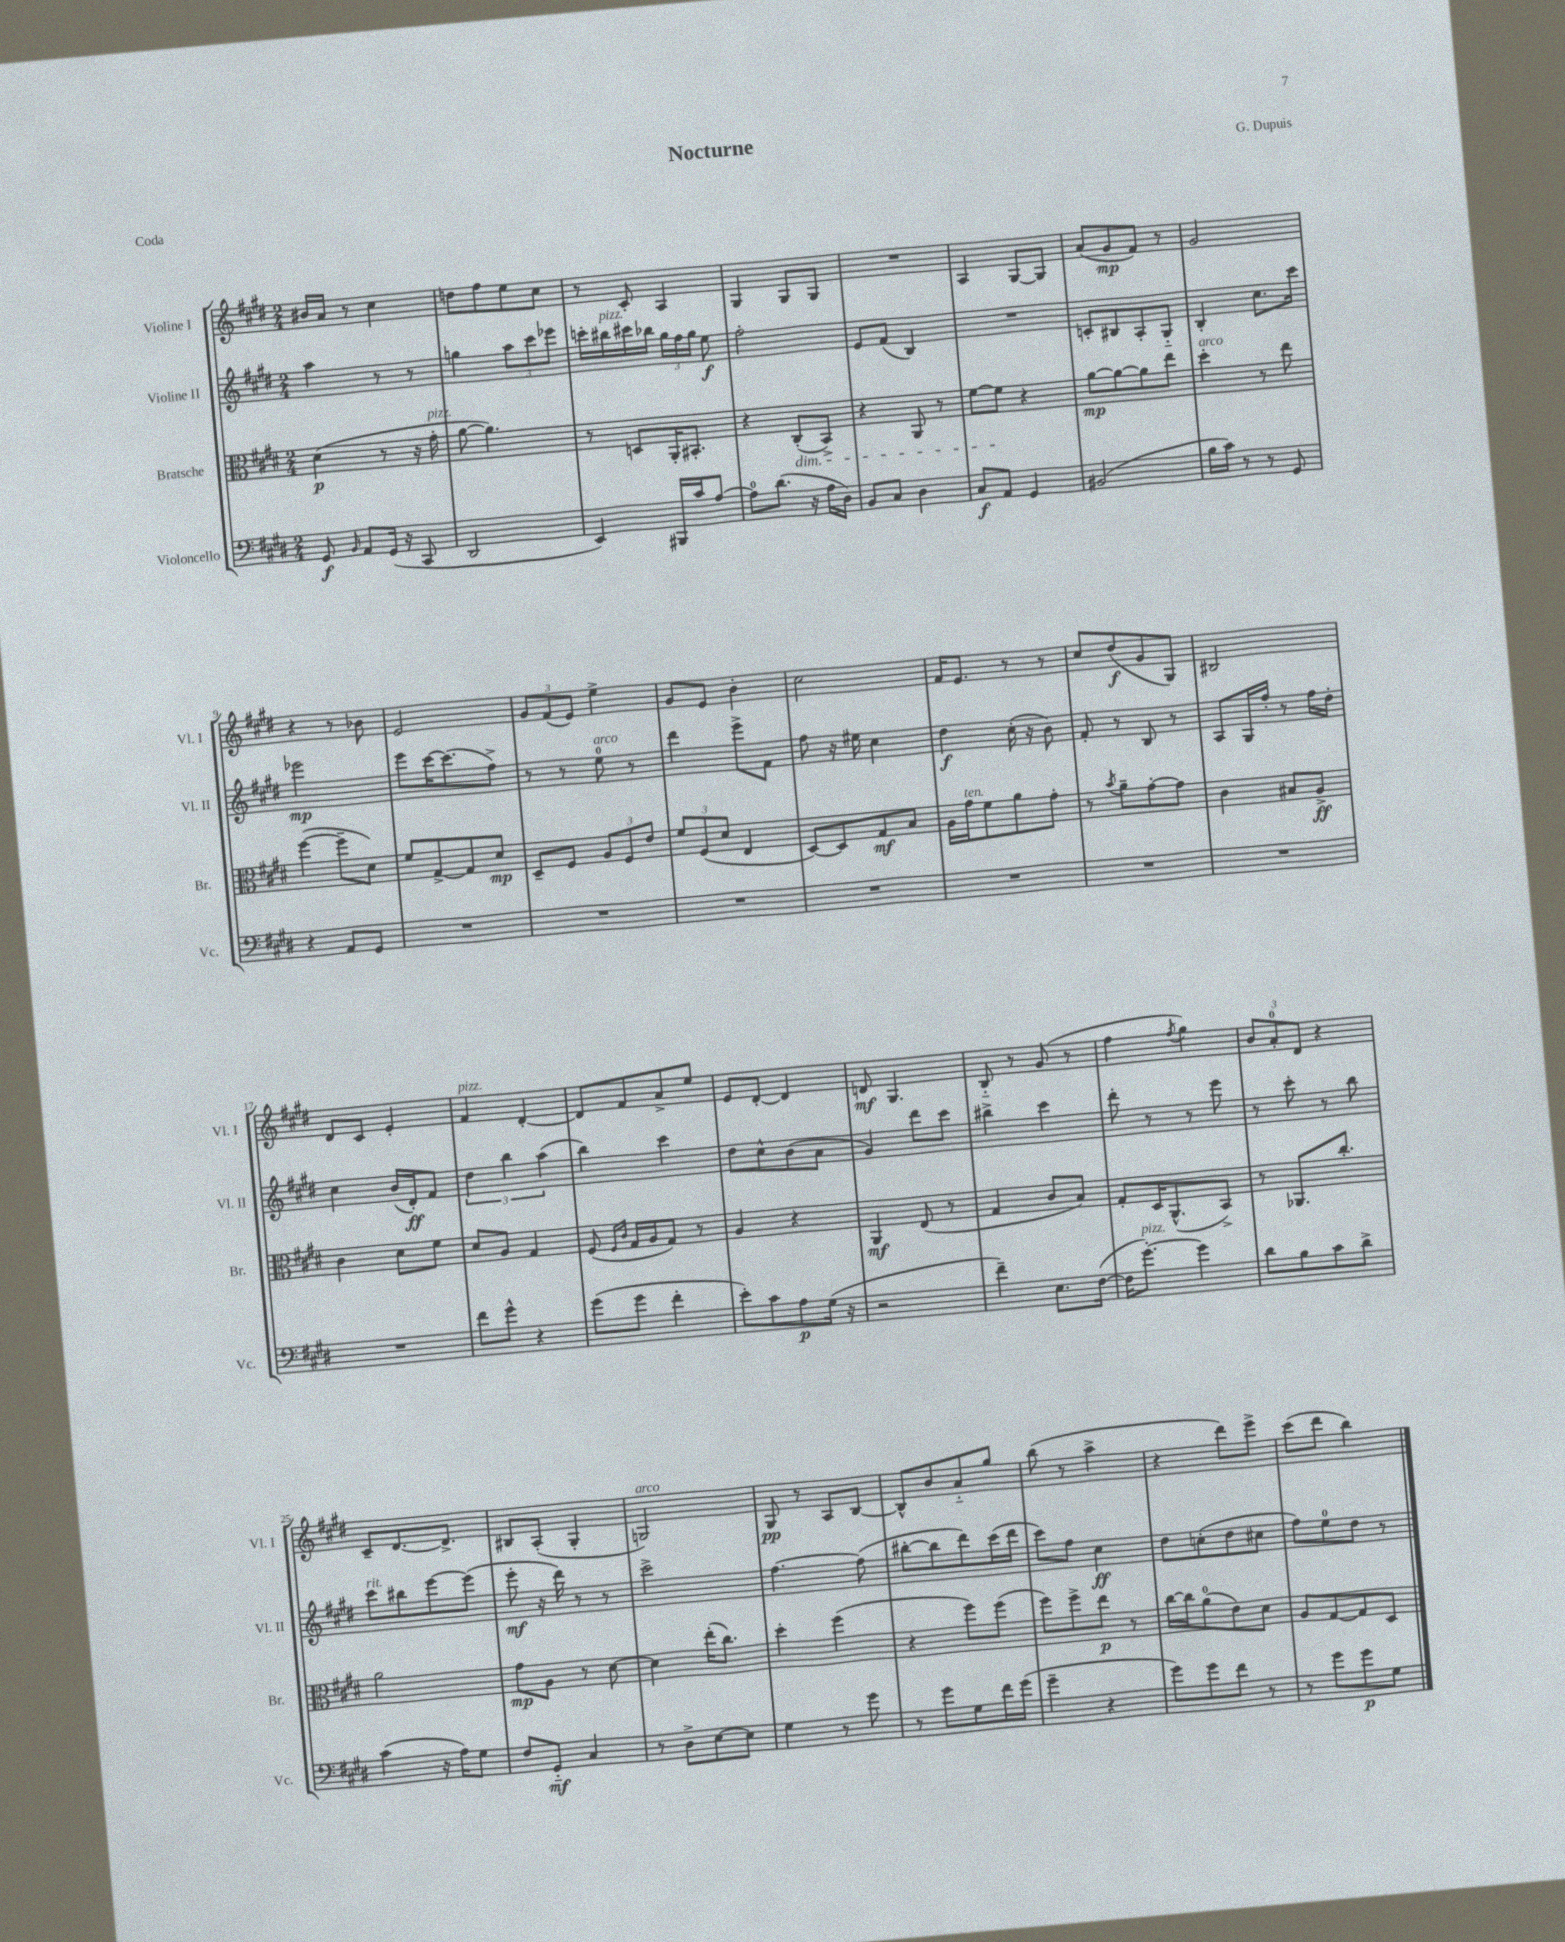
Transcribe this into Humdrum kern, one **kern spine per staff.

**kern	**dynam	**kern	**dynam	**kern	**dynam	**kern	**dynam
*part4	*part4	*part3	*part3	*part2	*part2	*part1	*part1
*staff4	*staff4	*staff3	*staff3	*staff2	*staff2	*staff1	*staff1
*I"Violoncello	*	*I"Bratsche	*	*I"Violine II	*	*I"Violine I	*
*I'Vc.	*	*I'Br.	*	*I'Vl. II	*	*I'Vl. I	*
*clefF4	*	*clefC3	*	*clefG2	*	*clefG2	*
*k[f#c#g#d#]	*	*k[f#c#g#d#]	*	*k[f#c#g#d#]	*	*k[f#c#g#d#]	*
*M2/4	*	*M2/4	*	*M2/4	*	*M2/4	*
=1	=1	=1	=1	=1	=1	=1	=1
8GG#/	f	(4d#\	p	4aa\	.	16b#X/LL	.
.	.	.	.	.	.	16a/JJ	.
16qqBB/	.	.	.	.	.	.	.
8AA/L	.	.	.	.	.	8r	.
(16GG#/Jk	.	8r	.	8r	.	4cc#\	.
16r	.	.	.	.	.	.	.
8CC#/	.	16r	.	8r	.	.	.
!	!	!LO:TX:a:i:t=pizz.	!	!	!	!	!
.	.	16g#'\	.	.	.	.	.
=2	=2	=2	=2	=2	=2	=2	=2
2DD#/	.	[8a\	.	4ggn\	.	8ddn\L	.
.	.	4.a\])	.	.	.	8ff#\	.
.	.	.	.	12aa\L	.	8ee\	.
.	.	.	.	12ccc#\	.	.	.
.	.	.	.	.	.	8cc#\J	.
.	.	.	.	12eee-X\J	.	.	.
=3	=3	=3	=3	=3	=3	=3	=3
4EE/)	.	8r	.	16cccn'\LL	.	8r	.
!	!	!	!	!LO:TX:a:i:t=pizz.	!	!	!
.	.	.	.	16bb#X\	.	.	.
.	.	8Dn/L	.	16ccc#X\	.	8c#'/	.
.	.	.	.	16bb-X\JJ	.	.	.
16BBB#X/LL	.	16AA'/K	.	24gg#\LL	.	4A/	.
.	.	.	.	24ff#\	.	.	.
16c#/J	.	8.BB#X'/J	.	.	.	.	.
.	.	.	.	24gg#\JJ	.	.	.
[8A/J	.	.	.	8ee\	f	.	.
=4	=4	=4	=4	=4	=4	=4	=4
8A\L]	.	4r	.	2ff#'\	.	4G#/	.
(8.d#\J	.	.	.	.	.	.	.
!	!	!LO:TX:b:i:t=dim.	!	!	!	!	!
.	.	(8C#'/L	.	.	.	8G#/L	.
16r	.	.	.	.	.	.	.
16A\LL	.	8BB^/J)	.	.	.	8G#/J	.
16D#\JJ)	.	.	.	.	.	.	.
=5	=5	=5	=5	=5	=5	=5	=5
8BB/L	.	4r	.	8e/L	.	2r	.
8C#/J	.	.	.	(8f#/J	.	.	.
4D#\	.	8AA/	.	4B/)	.	.	.
.	.	8r	.	.	.	.	.
=6	=6	=6	=6	=6	=6	=6	=6
8C#/L	f	[8f#\L	.	2r	.	4A/	.
8AA/J	.	8f#\J]	.	.	.	.	.
4GG#/	.	4r	.	.	.	[8G#/L	.
.	.	.	.	.	.	8G#/J]	.
=7	=7	=7	=7	=7	=7	=7	=7
(2BB#X/	.	[8a\L	mp	8cn'/L	.	(8a/L	.
.	.	8a\_	.	8B#X/	.	8g#/	mp
.	.	8a\]	.	8A'/	.	8f#/J)	.
.	.	8ee\J	.	8G#/J	.	8r	.
=8	=8	=8	=8	=8	=8	=8	=8
!	!	!LO:TX:a:i:t=arco	!	!	!	!	!
16B\LL	.	4dd#'\	.	4B'/	.	2g#/	.
16c#\JJ)	.	.	.	.	.	.	.
8r	.	.	.	.	.	.	.
8r	.	8r	.	8.cc#\L	.	.	.
8GG#/	.	8ee\	.	.	.	.	.
.	.	.	.	16ccc#\Jk	.	.	.
!!LO:LB:g=z
=9	=9	=9	=9	=9	=9	=9	=9
4r	.	([4ff#\	.	2eee-X\	mp	4r	.
8AA/L	.	8ff#~\L]	.	.	.	8r	.
8GG#/J	.	8d#\J)	.	.	.	8b-X\	.
=10	=10	=10	=10	=10	=10	=10	=10
2r	.	8f#/L	.	8eee\L	.	2e/	.
.	.	[8G#^/	.	[16ccc#\K	.	.	.
.	.	.	.	(8.ccc#\]	.	.	.
.	.	8G#/]	.	.	.	.	.
.	.	8d#/J	mp	8ff#^\J)	.	.	.
=11	=11	=11	=11	=11	=11	=11	=11
2r	.	8D#~/L	.	8r	.	12g#/L	.
.	.	.	.	.	.	(12f#/	.
.	.	8F#/J	.	8r	.	.	.
.	.	.	.	.	.	12e/J)	.
!	!	!	!	!LO:TX:a:i:t=arco	!	!	!
.	.	12A/L	.	8ee\	.	4ee^\	.
.	.	12F#/	.	.	.	.	.
.	.	.	.	8r	.	.	.
.	.	12e/J	.	.	.	.	.
=12	=12	=12	=12	=12	=12	=12	=12
2r	.	12f#/L	.	4ddd#\	.	8g#/L	.
.	.	(12F#/	.	.	.	.	.
.	.	.	.	.	.	8e/J	.
.	.	12d#/J	.	.	.	.	.
.	.	4E/	.	8eee^\L	.	4b'\	.
.	.	.	.	8f#\J	.	.	.
=13	=13	=13	=13	=13	=13	=13	=13
2r	.	[8D#/L)	.	8ff#\	.	2cc#\	.
.	.	8D#/]	.	16r	.	.	.
.	.	.	.	16ee#X\	.	.	.
.	.	8G#/	mf	4cc#\	.	.	.
.	.	8B/J	.	.	.	.	.
=14	=14	=14	=14	=14	=14	=14	=14
2r	.	16A\LL	.	4dd#\	f	16f#/KL	.
!	!	!LO:TX:a:i:t=ten.	!	!	!	!	!
.	.	16g#\J	.	.	.	8.e/J	.
.	.	8f#\	.	.	.	.	.
.	.	8a\	.	(16cc#'\	.	8r	.
.	.	.	.	16r	.	.	.
.	.	8g#'\J	.	8b\)	.	8r	.
=15	=15	=15	=15	=15	=15	=15	=15
2r	.	8r	.	8f#'/	.	8cc#/L	.
.	.	8qb/	.	.	.	.	.
.	.	8a~\L	.	8r	.	(8dd#/	f
.	.	[8g#'\	.	8B/	.	8g#/	.
.	.	8g#\J]	.	8r	.	8G#/J)	.
=16	=16	=16	=16	=16	=16	=16	=16
2r	.	4c#\	.	8A/L	.	2B#X/	.
.	.	.	.	16G#/L	.	.	.
.	.	.	.	16ff#'/JJ	.	.	.
.	.	8B#X/L	.	8r	.	.	.
.	.	8A^/J	ff	16ff#\LL	.	.	.
.	.	.	.	16dd#'\JJ	.	.	.
!!LO:LB:g=z
=17	=17	=17	=17	=17	=17	=17	=17
2r	.	4c#\	.	4cc#\	.	8d#/L	.
.	.	.	.	.	.	8c#/J	.
.	.	8d#\L	.	(16b/LL	.	4e'/	.
.	.	.	.	16d#'/J)	ff	.	.
.	.	8f#\J	.	8f#/J	.	.	.
=18	=18	=18	=18	=18	=18	=18	=18
!	!	!	!	!	!	!LO:TX:a:i:t=pizz.	!
8f#\L	.	8d#/L	.	6dd#\	.	4f#/	.
8g#^^\J	.	8A/J	.	.	.	.	.
.	.	.	.	6bb\	.	.	.
4r	.	4G#/	.	.	.	[4d#'/	.
.	.	.	.	(6aa\	.	.	.
=19	=19	=19	=19	=19	=19	=19	=19
(8g#\L	.	(8F#/	.	4bb\)	.	8d#/L]	.
.	.	16qqF#/LL	.	.	.	.	.
.	.	16qqc#/JJ	.	.	.	.	.
8g#\J	.	16G#/LL	.	.	.	8f#/	.
.	.	16A/J	.	.	.	.	.
4f#'\	.	8G#/J)	.	4ccc#\	.	8a^/	.
.	.	8r	.	.	.	8ee/J	.
=20	=20	=20	=20	=20	=20	=20	=20
8e'\L)	.	4A/	.	8dd#\L	.	8e/L	.
8c#\	.	.	.	8cc#^^\	.	[8d#'/J	.
8A\	p	4r	.	(8b\	.	4d#/]	.
(16G#\Jk	.	.	.	8a\J	.	.	.
16r	.	.	.	.	.	.	.
=21	=21	=21	=21	=21	=21	=21	=21
2r	.	4AA/	mf	4g#/)	.	8dn/	mf
.	.	.	.	.	.	4.G#/	.
.	.	(8E/	.	8ddd#\L	.	.	.
.	.	8r	.	8ccc#\J	.	.	.
=22	=22	=22	=22	=22	=22	=22	=22
4f#~\)	.	4G#/	.	4bb#X^\	.	8B/	.
.	.	.	.	.	.	8r	.
8.E\L	.	8c#/L	.	4ccc#\	.	(8g#/	.
.	.	8B/J)	.	.	.	8r	.
([16F#\Jk	.	.	.	.	.	.	.
=23	=23	=23	=23	=23	=23	=23	=23
16F#\KL]	.	8G#'/L	.	8ddd#'\	.	4ff#\	.
!LO:TX:a:i:t=pizz.	!	!	!	!	!	!	!
[8.g#'\J)	.	.	.	.	.	.	.
.	.	16D#/K	.	8r	.	.	.
.	.	(8.AA^^/	.	.	.	.	.
.	.	.	.	.	.	8qff#/	.
4g#\]	.	.	.	8r	.	4gg#\)	.
.	.	8BB^/J)	.	8eee\	.	.	.
=24	=24	=24	=24	=24	=24	=24	=24
8d#\L	.	8r	.	8r	.	12b/L	.
.	.	.	.	.	.	12a'/	.
8B\	.	8.AA-X/L	.	8ccc#'\	.	.	.
.	.	.	.	.	.	12d#/J	.
8c#\	.	.	.	8r	.	4r	.
.	.	8.cc#'/J	.	.	.	.	.
8d#^\J	.	.	.	8bb\	.	.	.
!!LO:LB:g=z
=25	=25	=25	=25	=25	=25	=25	=25
!	!	!	!	!LO:TX:a:i:t=rit.	!	!	!
(4c#\	.	2a\	.	8ccc#\L	.	8c#~/L	.
.	.	.	.	8bb#X\	.	[8.d#/	.
16r	.	.	.	[8eee\	.	.	.
16A\KL)	.	.	.	.	.	8.d#^/J]	.
8G#\J	.	.	.	(8eee\J]	.	.	.
=26	=26	=26	=26	=26	=26	=26	=26
8F#/L	.	8g#\L	mp	8eee'\	mf	8B#X/L	.
8GG#/J	mf	8A\J	.	16r	.	(8A'/J	.
.	.	.	.	16ddd#\)	.	.	.
4C#/	.	8r	.	8r	.	4G#'/	.
.	.	[8d#\	.	8r	.	.	.
=27	=27	=27	=27	=27	=27	=27	=27
!	!	!	!	!	!	!LO:TX:a:i:t=arco	!
8r	.	4d#\]	.	2ccc#^\	.	2Gn/)	.
8D#^\L	.	.	.	.	.	.	.
[8E\	.	(16ee'\KL	.	.	.	.	.
.	.	8.cc#\J)	.	.	.	.	.
8E\J]	.	.	.	.	.	.	.
=28	=28	=28	=28	=28	=28	=28	=28
4G#\	.	4dd#'\	.	[4.ff#\	.	8G#/	pp
.	.	.	.	.	.	8r	.
8r	.	(4ff#\	.	.	.	8A/L	.
8g#\	.	.	.	(8ff#\]	.	[8B/J	.
=29	=29	=29	=29	=29	=29	=29	=29
8r	.	4r	.	[8bb#X'\L	.	8B^^/L]	.
8g#\L	.	.	.	8bb#\]	.	8b/	.
8G#\	.	8ff#\L)	.	8ddd#\)	.	8a/	.
16f#\L	.	(8ff#\J	.	(16ccc#\L	.	8gg#/J	.
(16g#\JJ	.	.	.	16ddd#\JJ	.	.	.
=30	=30	=30	=30	=30	=30	=30	=30
4g#~\	.	8ff#\L)	.	8ccc#\L)	.	(8bb\	.
.	.	8ff#^\	.	8ff#\J	.	8r	.
4r	.	8ee\J	p	4cc#\	ff	4aa^\	.
.	.	8r	.	.	.	.	.
=31	=31	=31	=31	=31	=31	=31	=31
8g#\L)	.	[16cc#\LL	.	8dd#\L	.	4r	.
.	.	16cc#\J]	.	.	.	.	.
8g#\	.	(8a\	.	(8ccn'\	.	.	.
8f#\J	.	8e\)	.	8dd#\	.	8ddd#\L)	.
8r	.	8d#\J	.	8cc#X\J	.	8eee^\J	.
=32	=32	=32	=32	=32	=32	=32	=32
8r	.	8A/L	.	8ff#\L)	.	(8ccc#\L	.
8g#\L	.	[8G#/	.	8ee\	.	8ddd#\J	.
8g#\	p	8G#/]	.	8dd#\J	.	4bb\)	.
8G#\J	.	8D#/J	.	8r	.	.	.
==	==	==	==	==	==	==	==
*-	*-	*-	*-	*-	*-	*-	*-
